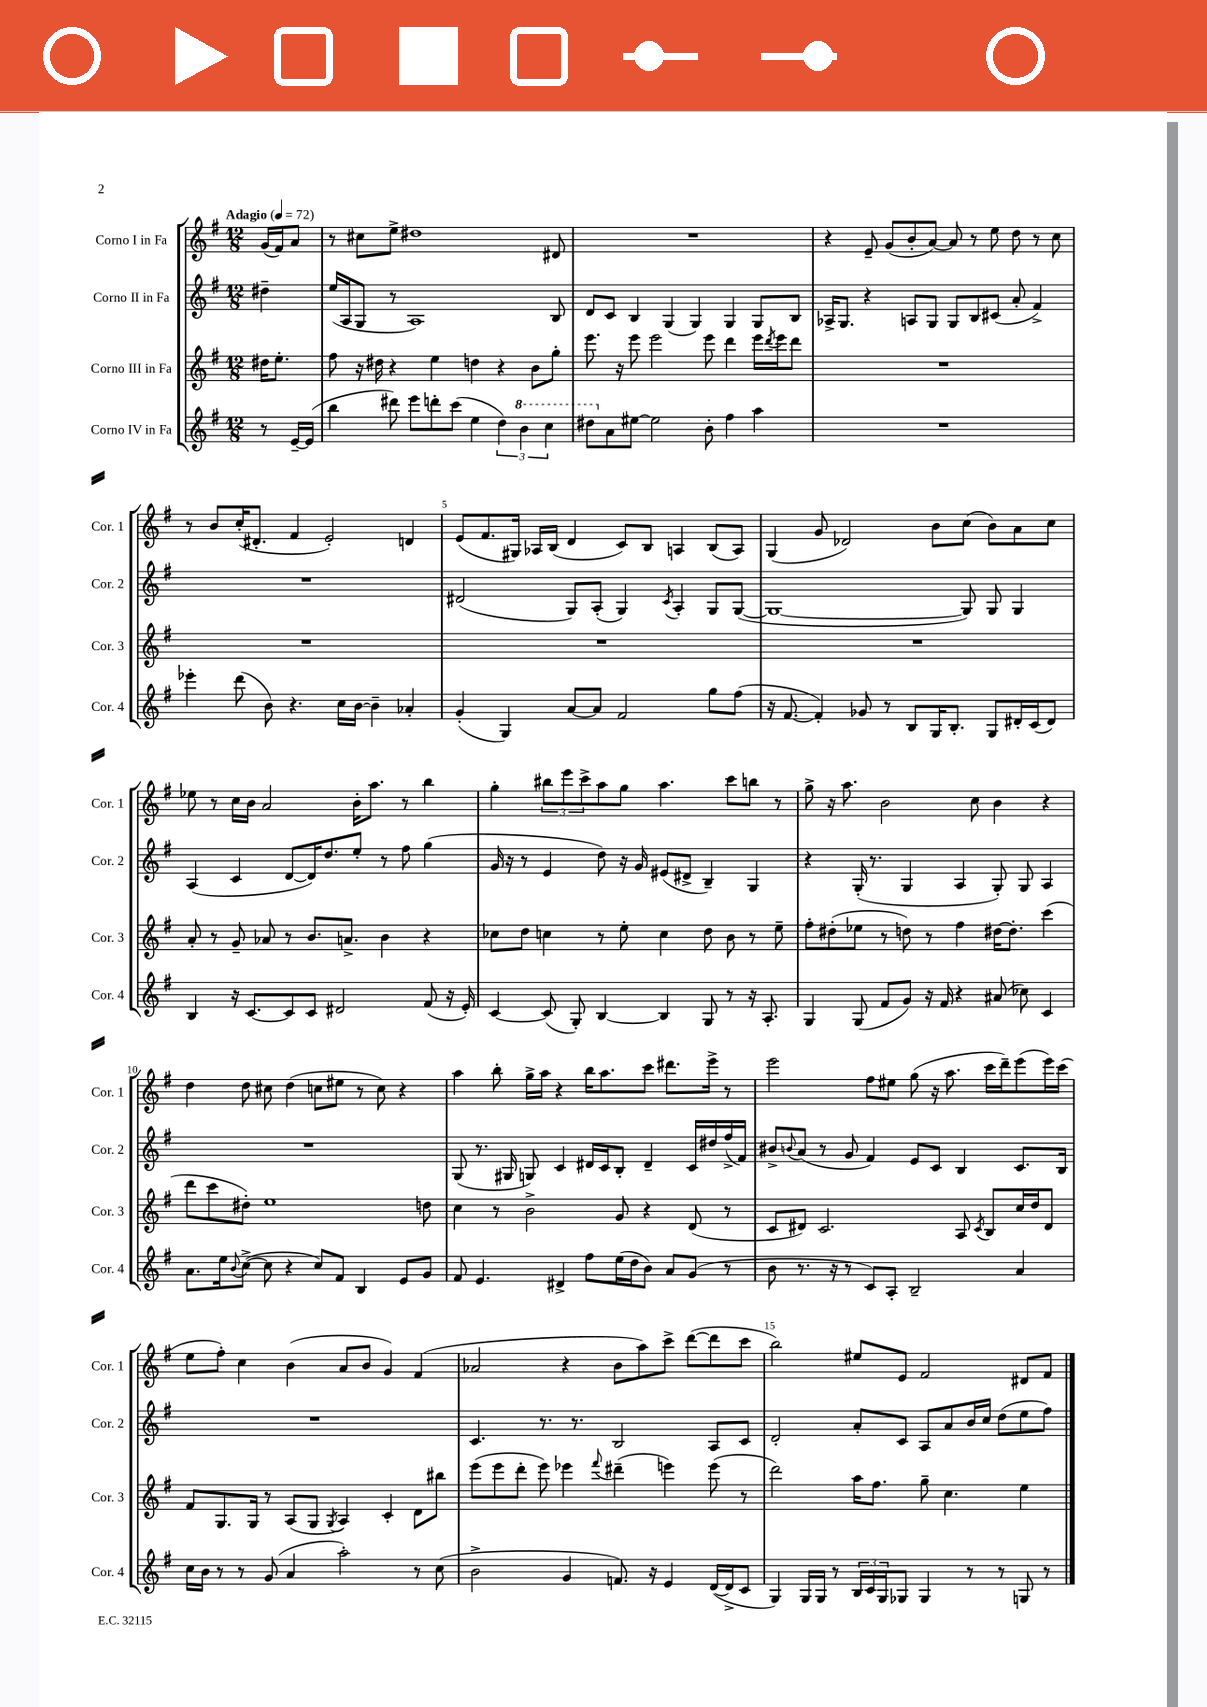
<<
\new StaffGroup <<
\new Staff = "s0" \with { instrumentName = "Corno I in Fa" shortInstrumentName = "Cor. 1" } {
    \clef treble \key g \major \numericTimeSignature \time 12/8 \partial 4 \tempo "Adagio" 4 = 72
    g'16( fis'16) a'8 |
    r8 cis''8 e''8-> dis''1 dis'8 |
    R1. |
    r4 e'8-- g'8( b'8-. a'8~) a'8 r8 e''8 d''8 r8 c''8 |
    r8 b'8 c''16-.( dis'8.-. fis'4 e'2-.) d'4 |
    e'8( fis'8. gis16) aes16 b16( d'4 c'8) b8 a4 b8( a8) |
    g4( g'8 des'2) b'8 c''8( b'8) a'8 c''8 |
    ees''8 r8 c''16 b'16 a'2 b'16-. a''8. r8 b''4 |
    g''4-. \tuplet 3/2 { bis''8 e'''8 c'''8-> } a''8 g''8 a''4. c'''8 b''8 r8 |
    g''8-> r16 a''8. b'2 c''8 b'4 r4 |
    d''4 d''8 cis''8 d''4( c''8 eis''8 r8 c''8) r4 |
    a''4 b''8-. g''16-> a''16 r4 b''16 a''8. c'''8 dis'''8. e'''16-> r8 |
    e'''2 fis''8 eis''8 g''8( r16 a''8. c'''16 d'''16--) e'''8( e'''16) c'''16( |
    e''8 fis''8-.) c''4 b'4( a'8 b'8 g'4) fis'4( |
    aes'2 r4 b'8 a''8) c'''8-> d'''8~( d'''8 c'''8 |
    b''2) eis''8 e'8 fis'2 dis'8 fis'8 \bar "|." |
}
\new Staff = "s1" \with { instrumentName = "Corno II in Fa" shortInstrumentName = "Cor. 2" } {
    \clef treble \key g \major \numericTimeSignature \time 12/8 \partial 4
    dis''4-- |
    e''16( a16 g8 r8 a1) b8 |
    d'8 c'8 b4 g4( g4) g4 g8 b8 |
    aes16-> g8. r4 a8 g8 g8 b8 cis'8( a'8-. fis'4->) |
    R1. |
    dis'2( g8) a8-.( g4) \acciaccatura { c'8 } a4-. g8 g8~( |
    g1~ g8) g8 g4 |
    a4( c'4 d'8~ d'16) d''8. e''8-. r8 fis''8 g''4( |
    g'16 r16 r8 e'4 d''8) r16 g'16 eis'8( dis'8-> b4--) g4 |
    r4 g16-.( r8. g4 a4 g8-.) g8 a4 |
    R1. |
    g8( r8. gis16 g8) c'4 dis'16 c'16 b8-. dis'4-- c'16 dis''16 fis''16->( fis'16) |
    bis'8-> \appoggiatura { b'8 } a'8( r8 g'8 fis'4) e'8 c'8 b4 c'8. b16 |
    R1. |
    c'4. r8. r8. b2 a8 c'8 |
    d'2-. a'8-. c'8 a8 a'8 b'16 c''16 d''8( e''8 fis''8) \bar "|." |
}
\new Staff = "s2" \with { instrumentName = "Corno III in Fa" shortInstrumentName = "Cor. 3" } {
    \clef treble \key g \major \numericTimeSignature \time 12/8 \partial 4
    dis''16 e''8.-. |
    fis''8 r16 dis''16 r4 e''4 d''4 r4 b'8 g''8-. |
    e'''8. r16 e'''8 e'''2 e'''8 d'''4 e'''16 \acciaccatura { d'''8 } e'''16 d'''8 |
    R1. |
    R1. |
    R1. |
    R1. |
    a'8-. r8 g'8-- aes'8 r8 b'8. a'8.-> b'4 r4 |
    ces''8 d''8 c''4 r8 e''8-. c''4 d''8 b'8 r8 e''8-- |
    fis''8-. dis''8-.( ees''8 r8 d''8) r8 fis''4 dis''16~ dis''8.-. c'''4( |
    d'''8 c'''8 dis''8-.) e''1 d''8 |
    c''4 r8 b'2-> g'8 r4 d'8( r8 |
    c'8 dis'8) c'2. a8 \acciaccatura { c'8 } b8 c''16 d''16 dis'8 |
    fis'8 g8. g16 r8 a8( g8 \acciaccatura { g8 } a4) c'4-. d'8 bis''8 |
    e'''8( e'''8 d'''8-. e'''8) ees'''4 \appoggiatura { fis'''8 } dis'''4--( e'''4) e'''8( r8 |
    d'''2) a''16 fis''8. g''8-- c''4. e''4 \bar "|." |
}
\new Staff = "s3" \with { instrumentName = "Corno IV in Fa" shortInstrumentName = "Cor. 4" } {
    \clef treble \key g \major \numericTimeSignature \time 12/8 \partial 4
    r8 e'16~-- e'16( |
    b''4 dis'''8) e'''8 d'''8-. c'''8( e''4 \tuplet 3/2 { d''4) \ottava #1 b''4 c'''4 } |
    dis'''8 \ottava #0 a'8 eis''8~ eis''2 b'8-. fis''4 a''4 |
    R1. |
    ees'''4-. d'''8( b'8) r4. c''16 b'16~ b'4-- aes'4-. |
    g'4-.( g4) a'8~ a'8 fis'2 g''8 fis''8( |
    r16 fis'8.~ fis'4-.) ges'8 r8 b8 g16 b8.-. g8 dis'16-. c'16( dis'8) |
    b4 r16 c'8.~ c'8 c'8 dis'2 fis'8( r16 e'16-.) |
    c'4~ c'8( g8-.) b4~ b4 g8 r8 r16 a8.-. |
    g4 g8( fis'8 g'8) r16 fis'16 r4 ais'8( ces''8) c'4 |
    a'8. e''16 \appoggiatura { b'8 } c''8~->( c''8 r4 c''8) fis'8 b4 e'8 g'8 |
    fis'8 e'4. dis'4-> fis''8 e''16( d''16 b'8) a'8 g'8( r8 |
    b'8 r8. r16 r8 c'8) a8-. b2-- a'4 |
    c''16 b'16 r8 r8 g'8( a'4 a''2-.) r8 c''8( |
    b'2-> g'4 f'8.) r16 e'4 d'16~( d'16-> c'8 |
    g4) g16 g16 r8 \tuplet 3/2 { b16 c'16 g16 } ges8 ges4 r8 r8 g8 r8 \bar "|." |
}
>>
>>
\layout { \context { \Score \override BarNumber.break-visibility = ##(#f #t #t) barNumberVisibility = #(every-nth-bar-number-visible 5) } }
